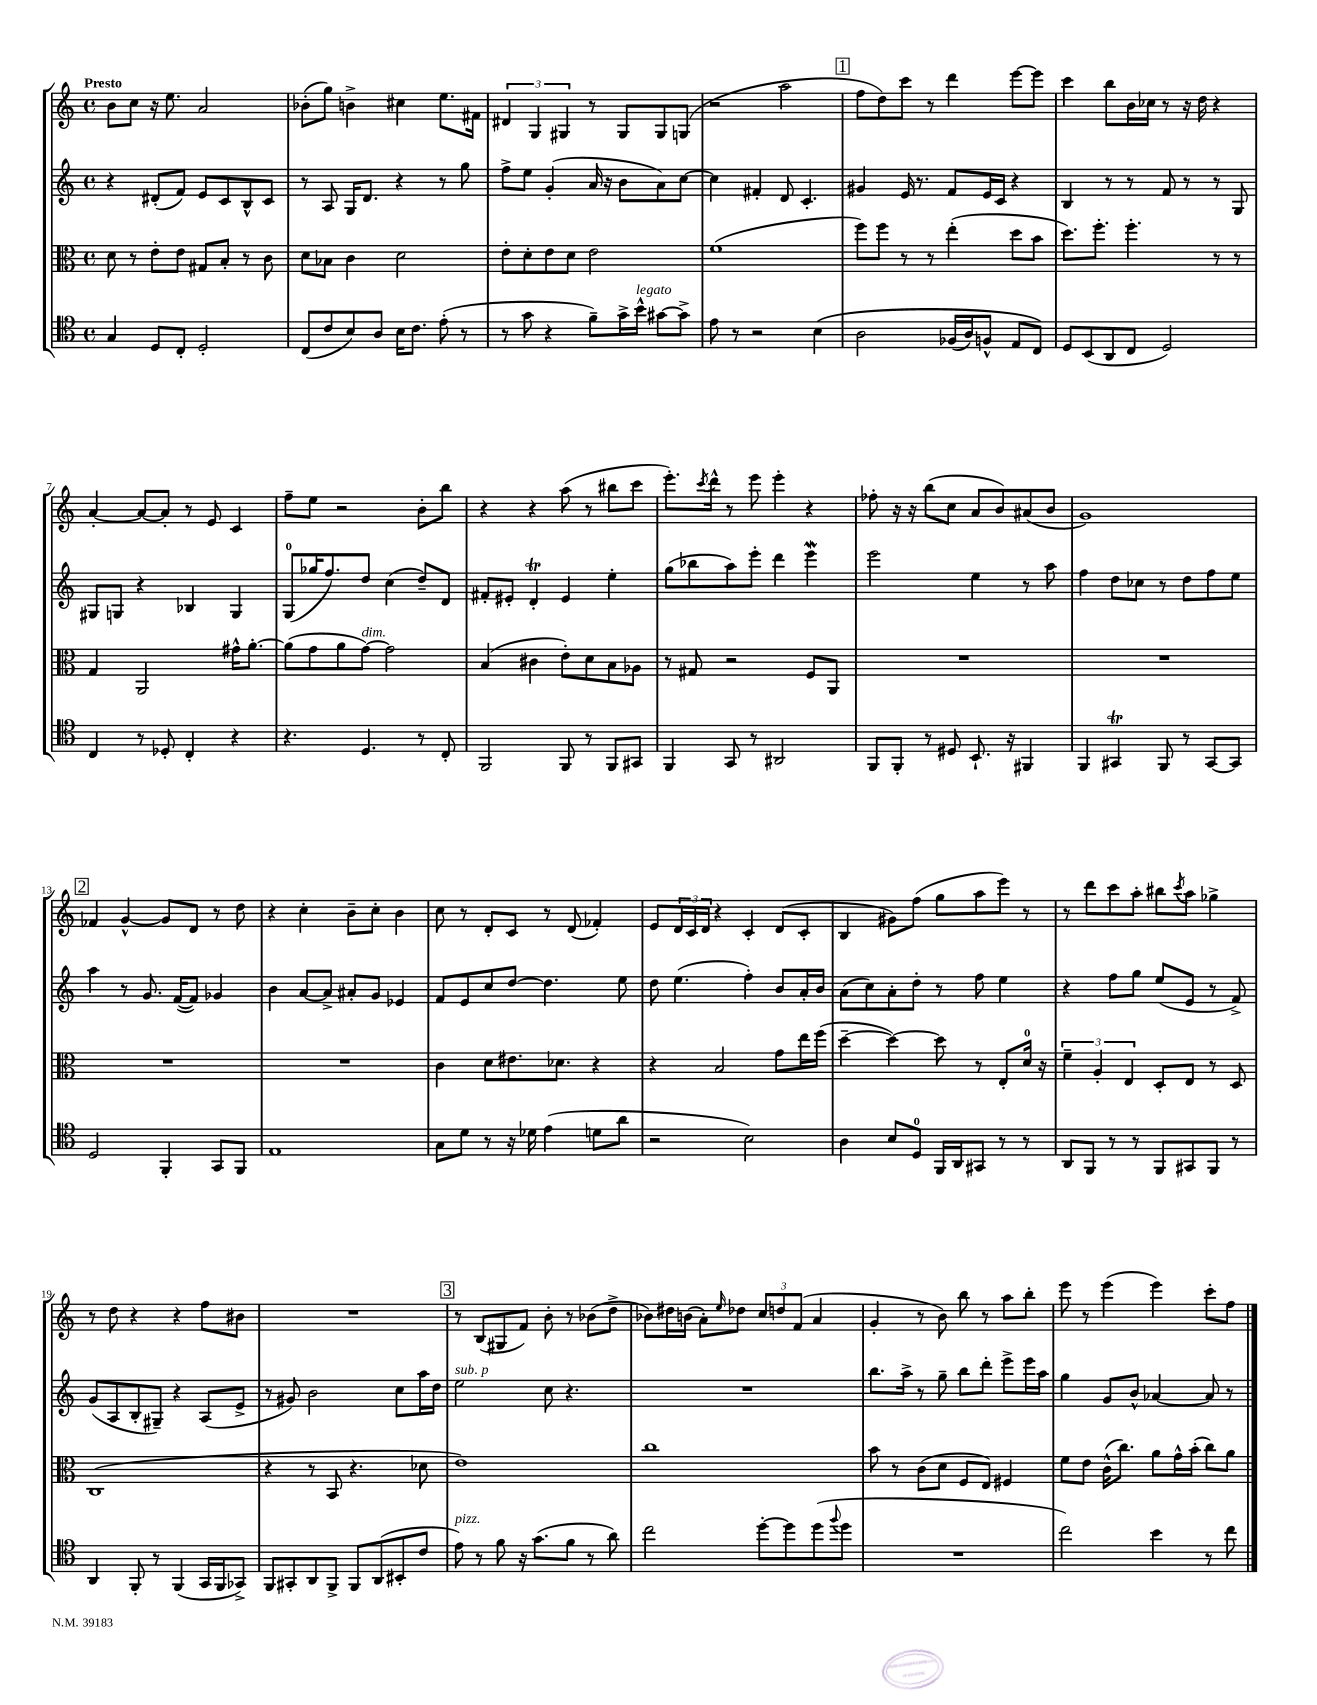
<<
\new StaffGroup <<
\new Staff = "s0" {
    \clef treble \key c \major \defaultTimeSignature \time 4/4 \tempo "Presto"
    b'8 c''8 r16 e''8. a'2 |
    bes'8-.( g''8) b'4-> cis''4 e''8. fis'16 |
    \tuplet 3/2 { dis'4 g4 gis4 } r8 gis8 gis8 g8( |
    r2 a''2 |
    \mark \markup { \box "1" } f''8 d''8) c'''8 r8 d'''4 e'''8~ e'''8 |
    c'''4 b''8 b'16 ces''16 r8 r16 d''16 r4 |
    a'4~-. a'8~ a'8-. r8 e'8 c'4 |
    f''8-- e''8 r2 b'8-. b''8 |
    r4 r4 a''8( r8 bis''8 c'''8 |
    e'''8.-.) \acciaccatura { c'''8 } d'''16-^ r8 e'''8 e'''4-. r4 |
    fes''8-. r16 r16 b''8( c''8 a'8 b'8) ais'8( b'8 |
    g'1) |
    \mark \markup { \box "2" } fes'4 g'4~-^ g'8 d'8 r8 d''8 |
    r4 c''4-. b'8-- c''8-. b'4 |
    c''8 r8 d'8-. c'8 r8 d'8( fes'4-.) |
    e'8 \tuplet 3/2 { d'16 c'16 d'16 } r4 c'4-. d'8( c'8-. |
    b4 gis'8) f''8( g''8 a''8 e'''8) r8 |
    r8 d'''8 c'''8 a''8-. bis''8 \acciaccatura { c'''8 } a''8 ges''4-> |
    r8 d''8 r4 r4 f''8 bis'8 |
    R1 |
    \mark \markup { \box "3" } r8 b8( gis8 f'8) b'8-. r8 bes'8( d''8-> |
    bes'8) dis''16 b'16( a'8-.) \grace { e''16 } des''8 \tuplet 3/2 { c''8 d''8 f'8( } a'4 |
    g'4-. r8 b'8) b''8 r8 a''8 b''8-. |
    e'''8 r8 e'''4( e'''4) c'''8-. f''8 \bar "|." |
}
\new Staff = "s1" {
    \clef treble \key c \major \defaultTimeSignature \time 4/4
    r4 dis'8-.( f'8) e'8 c'8 b8-^ c'8 |
    r8 a8 g16 d'8. r4 r8 g''8 |
    f''8-> e''8 g'4-.( a'16 r16 b'8 a'8) c''8~ |
    c''4 fis'4-. d'8 c'4.-. |
    \mark \markup { \box "1" } gis'4 e'16 r8. f'8 e'16 c'16 r4 |
    b4 r8 r8 f'8 r8 r8 g8 |
    gis8 g8 r4 bes4 g4 |
    g8-0( ges''16 f''8.) d''8 c''4( d''8--) d'8 |
    fis'8-. eis'8-. d'4-.\trill eis'4 e''4-. |
    g''8( bes''8 a''8) e'''8-. d'''4 e'''4\mordent |
    e'''2 e''4 r8 a''8 |
    f''4 d''8 ces''8 r8 d''8 f''8 e''8 |
    \mark \markup { \box "2" } a''4 r8 g'8. f'16~( f'8) ges'4 |
    b'4 a'8~ a'8-> ais'8-. g'8 ees'4 |
    f'8 e'8 c''8 d''8~ d''4. e''8 |
    d''8 e''4.( f''4-.) b'8 a'16-. b'16 |
    a'8( c''8) a'8-. d''8-. r8 f''8 e''4 |
    r4 f''8 g''8 e''8( e'8 r8 f'8->) |
    g'8( a8 b8-. gis8--) r4 a8( e'8-> |
    r8 gis'8) b'2 c''8 a''16 d''16 |
    \mark \markup { \box "3" } e''2^\markup { \italic "sub. p" } c''8 r4. |
    R1 |
    b''8. a''16-> r8 g''8-- b''8 d'''8-. e'''8-> e'''16 a''16 |
    g''4 g'8 b'8-^ aes'4~ aes'8 r8 \bar "|." |
}
\new Staff = "s2" {
    \clef alto \key c \major \defaultTimeSignature \time 4/4
    d'8 r8 e'8-. e'8 gis8 b8-. r8 c'8 |
    d'8 bes8 c'4 d'2 |
    e'8-. d'8-. e'8 d'8 e'2 |
    f'1( |
    \mark \markup { \box "1" } f''8) f''8 r8 r8 e''4-.( d''8 b'8 |
    d''8.) f''8.-. f''4.-. r8 r8 |
    g4 a,2 gis'16-^ a'8.~-. |
    a'8( g'8 a'8 g'8~^\markup { \italic "dim." }) g'2 |
    b4( cis'4 e'8-.) d'8 b8 aes8 |
    r8 gis8 r2 f8 a,8 |
    R1 |
    R1 |
    \mark \markup { \box "2" } R1 |
    R1 |
    c'4 d'8 eis'8. des'8. r4 |
    r4 b2 g'8 e''16 f''16( |
    d''4~-- d''4~) d''8 r8 e8-. d'16-0 r16 |
    \tuplet 3/2 { f'4-- a4-. e4 } d8-. e8 r8 d8 |
    c1( |
    r4 r8 b,8 r4. des'8 |
    \mark \markup { \box "3" } e'1) |
    c''1 |
    b'8 r8 c'8( d'8 f8 e8) fis4 |
    f'8 e'8 c'16-^( c''8.) a'8 g'16-^ b'16-.( c''8) a'8 \bar "|." |
}
\new Staff = "s3" {
    \clef tenor \key c \major \defaultTimeSignature \time 4/4
    g4 d8 c8-. d2-. |
    c8( c'8 b8) a8 b16 c'8. e'8-.( r8 |
    r8 g'8 r4 f'8--) g'16-> b'16-^^\markup { \italic "legato" } gis'8~ gis'8-> |
    e'8 r8 r2 b4\( |
    \mark \markup { \box "1" } a2 fes16( a16) f8-^ e8 c8\) |
    d8 b,8( a,8 c8 d2) |
    c4 r8 des8-. c4-. r4 |
    r4. d4. r8 c8-. |
    f,2 f,8 r8 f,8 gis,8 |
    f,4 g,8 r8 ais,2 |
    f,8 f,8-. r8 dis8 b,8.-! r16 fis,4 |
    f,4 gis,4\trill f,8 r8 gis,8~ gis,8 |
    \mark \markup { \box "2" } d2 f,4-. g,8 f,8 |
    e1 |
    g8 d'8 r8 r16 des'16 e'4( d'8 a'8 |
    r2 b2) |
    a4 b8 d8-0 f,16 a,16 gis,8 r8 r8 |
    a,8 f,8 r8 r8 f,8 gis,8 f,8 r8 |
    a,4 f,8-. r8 f,4( g,16 f,16 ges,8->) |
    f,8 gis,8-. a,8 f,8-> f,8 a,8( bis,8-. c'8 |
    \mark \markup { \box "3" } e'8^\markup { \italic "pizz." }) r8 f'8 r16 g'8.( f'8 r8 a'8) |
    c''2 d''8~-. d''8 d''8( \appoggiatura { f''8 } d''8 |
    R1 |
    c''2) b'4 r8 c''8 \bar "|." |
}
>>
>>
